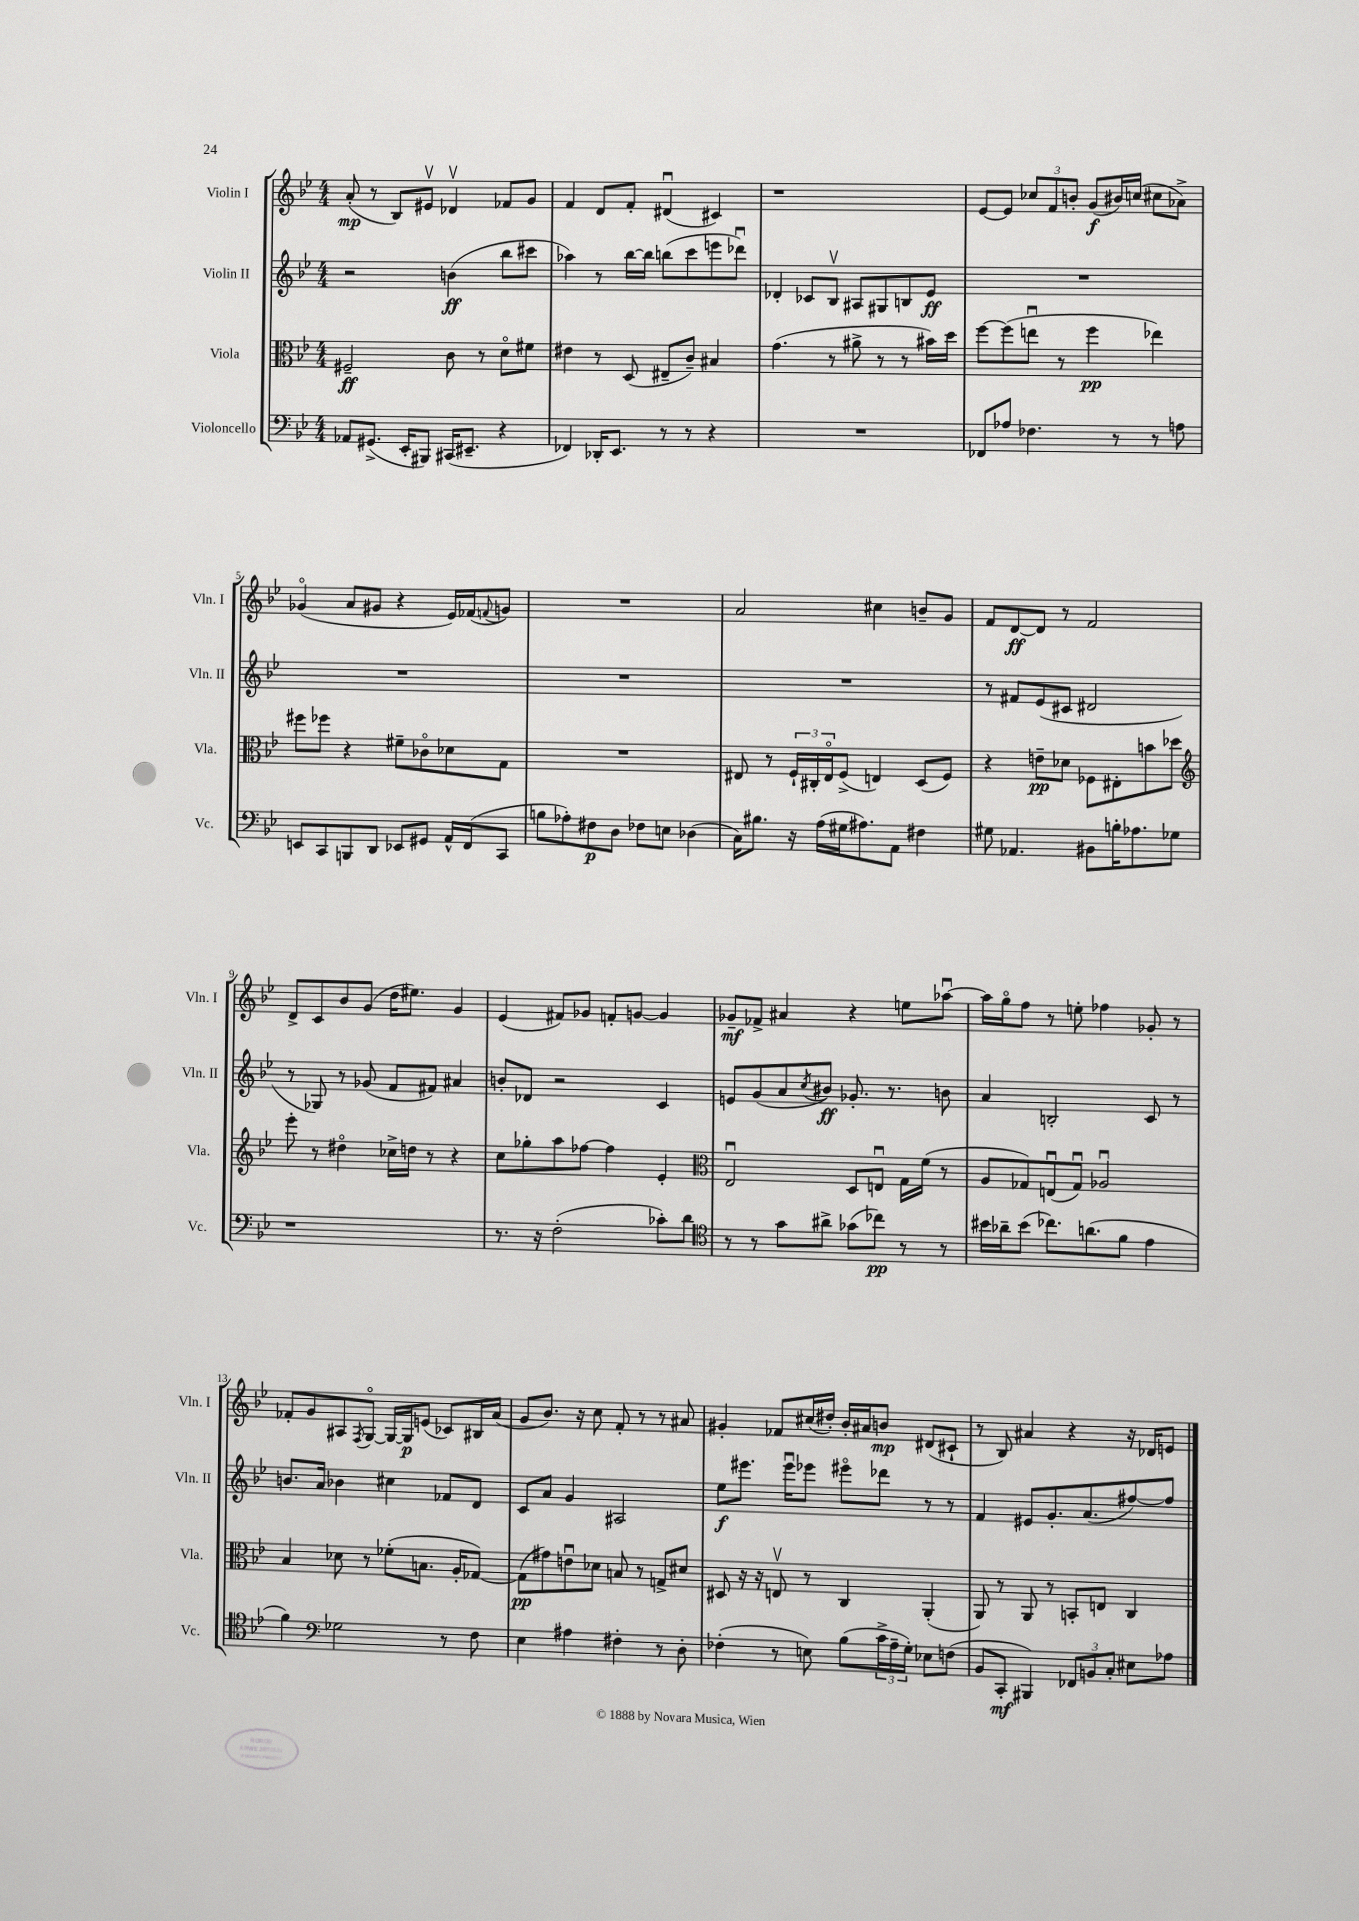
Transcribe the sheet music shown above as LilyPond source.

<<
\new StaffGroup <<
\new Staff = "s0" \with { instrumentName = "Violin I" shortInstrumentName = "Vln. I" } {
    \clef treble \key bes \major \numericTimeSignature \time 4/4
    a'8-.\mp( r8 bes8) eis'8\upbow des'4\upbow fes'8 g'8 |
    f'4 d'8 f'8-. dis'4\downbow( cis'4) |
    r1 |
    ees'8~ ees'8 \tuplet 3/2 { ces''8 f'8 b'8-. } g'8\f( bis'16) c''16( cis''8 aes'8->) |
    ges'4\flageolet( a'8 gis'8 r4 ees'16) fes'16( \appoggiatura { f'8 } g'8) |
    R1 |
    a'2 cis''4 b'8-- g'8 |
    f'8 d'8~\ff d'8 r8 f'2 |
    d'8-> c'8 bes'8 g'8( d''16 eis''8.) g'4 |
    ees'4( fis'8) ges'8 f'8-. g'8~ g'4 |
    ges'8--\mf fes'8-> ais'4 r4 e''8 aes''8~\downbow |
    aes''16 g''16\flageolet f''8 r8 e''8-. fes''4 ges'8-. r8 |
    fes'8-. g'8 ais8 \acciaccatura { f8 } g8~\flageolet g16~ g16\p e'8( ces'8) bis16 a'16( |
    g'8 bes'8.) r16 c''8 f'8-. r8 r8 ais'8 |
    gis'4-. fes'8 cis''16( dis''16-.) bes'16-. ais'16 b'8\mp dis'8( cis'8-! |
    r8 bes8) ais'4 r4 r16 des'16 e'8 \bar "|." |
}
\new Staff = "s1" \with { instrumentName = "Violin II" shortInstrumentName = "Vln. II" } {
    \clef treble \key bes \major \numericTimeSignature \time 4/4
    r2 b'4\ff( bes''8 cis'''8 |
    aes''4) r8 bes''16~ bes''16 b''8( c'''8 e'''8 des'''8\downbow) |
    des'4-. ces'8 bes8\upbow ais8 gis8 b8 ees'8\ff |
    R1 |
    R1 |
    R1 |
    R1 |
    r8 fis'8 ees'8( cis'8 dis'2 |
    r8 ges8) r8 ges'8( f'8 fis'8) ais'4 |
    b'8-. des'8 r2 c'4 |
    e'8 g'8( a'8 \acciaccatura { c''8 } bis'8\ff) ges'8.-. r8. b'8 |
    a'4 b2-. c'8 r8 |
    b'8. a'16 bes'4 cis''4 fes'8 d'8 |
    c'8 a'8 g'4 ais2 |
    ees''8\f eis'''8. eis'''16\downbow ees'''8 eis'''8\flageolet des'''8 r8 r8 |
    f'4 eis'8 g'8.-. a'8.( fis''8~) fis''8 \bar "|." |
}
\new Staff = "s2" \with { instrumentName = "Viola" shortInstrumentName = "Vla." } {
    \clef alto \key bes \major \numericTimeSignature \time 4/4
    fis2--\ff c'8 r8 d'8\flageolet fis'8 |
    eis'4 r8 d8( eis8-- c'8--) bis4 |
    g'4.( r8 ais'8-> r8 r8 bis'16) d''16 |
    f''8~ f''8( e''8\downbow r8 f''4\pp ees''4) |
    fis''8 fes''8 r4 fis'8-- ces'8\flageolet des'8 g8 |
    R1 |
    eis8 r8 \tuplet 3/2 { f16-! cis16-. eis16\flageolet } f8->( e4) d8( f8) |
    r4 e'8--\pp des'8 fes8 eis8-. b'8 des''8 |
    \clef treble ees'''8-. r8 dis''4\flageolet ces''16-> d''16 r8 r4 |
    c''8 ges''8-. a''8 fes''8~ fes''4 ees'4-. |
    \clef alto ees2\downbow d8 e8\downbow g16 f'16( r8 |
    a8 ges8) e8\downbow( ges8\downbow) aes2\downbow |
    bes4 des'8 r8 fes'8-.( b8. a16-. ges8~) |
    ges8\pp( gis'8) e'8\downbow des'8 b8 r8 g8-> dis'8 |
    dis8 r16 r16 e8\upbow r8 c4 a,4-.( |
    a,8) r8 a,8 r8 b,8-. e8 c4 \bar "|." |
}
\new Staff = "s3" \with { instrumentName = "Violoncello" shortInstrumentName = "Vc." } {
    \clef bass \key bes \major \numericTimeSignature \time 4/4
    aes,8 gis,8.->( ees,16-. bis,,8) cis,16( eis,8.-- r4 |
    fes,4) des,16-. ees,8. r8 r8 r4 |
    R1 |
    fes,8 aes8 fes4. r8 r8 a8 |
    e,8 c,8 b,,8 d,8 ees,8 gis,8 a,16-^ f,16( c,8 |
    b8 aes8-.) fis8\p d8 fes8 e8 des4( |
    c16) bis8. r16 a16( gis16 ais8.) a,8 fis4 |
    gis8 aes,4. bis,8 b16-. aes8. ges8 |
    r1 |
    r8. r16 f2-.( ces'8-.) d'8 |
    \clef tenor r8 r8 g'8 ais'8-> ges'8( ces''8\pp) r8 r8 |
    bis'16 aes'16-- bis'8( ces''8.) a'8.( f'8 ees'4 |
    f'4) \clef bass ges2 r8 f8 |
    ees4 ais4 fis4-. r8 d8-. |
    fes4-.( r8 e8) bes8( \tuplet 3/2 { c'16-> a16-- g16-.) } ees8 f8( |
    bes,8 c,8-.\mf bis,,4) \tuplet 3/2 { fes,8 b,8 c8-. } eis8 aes8 \bar "|." |
}
>>
>>
